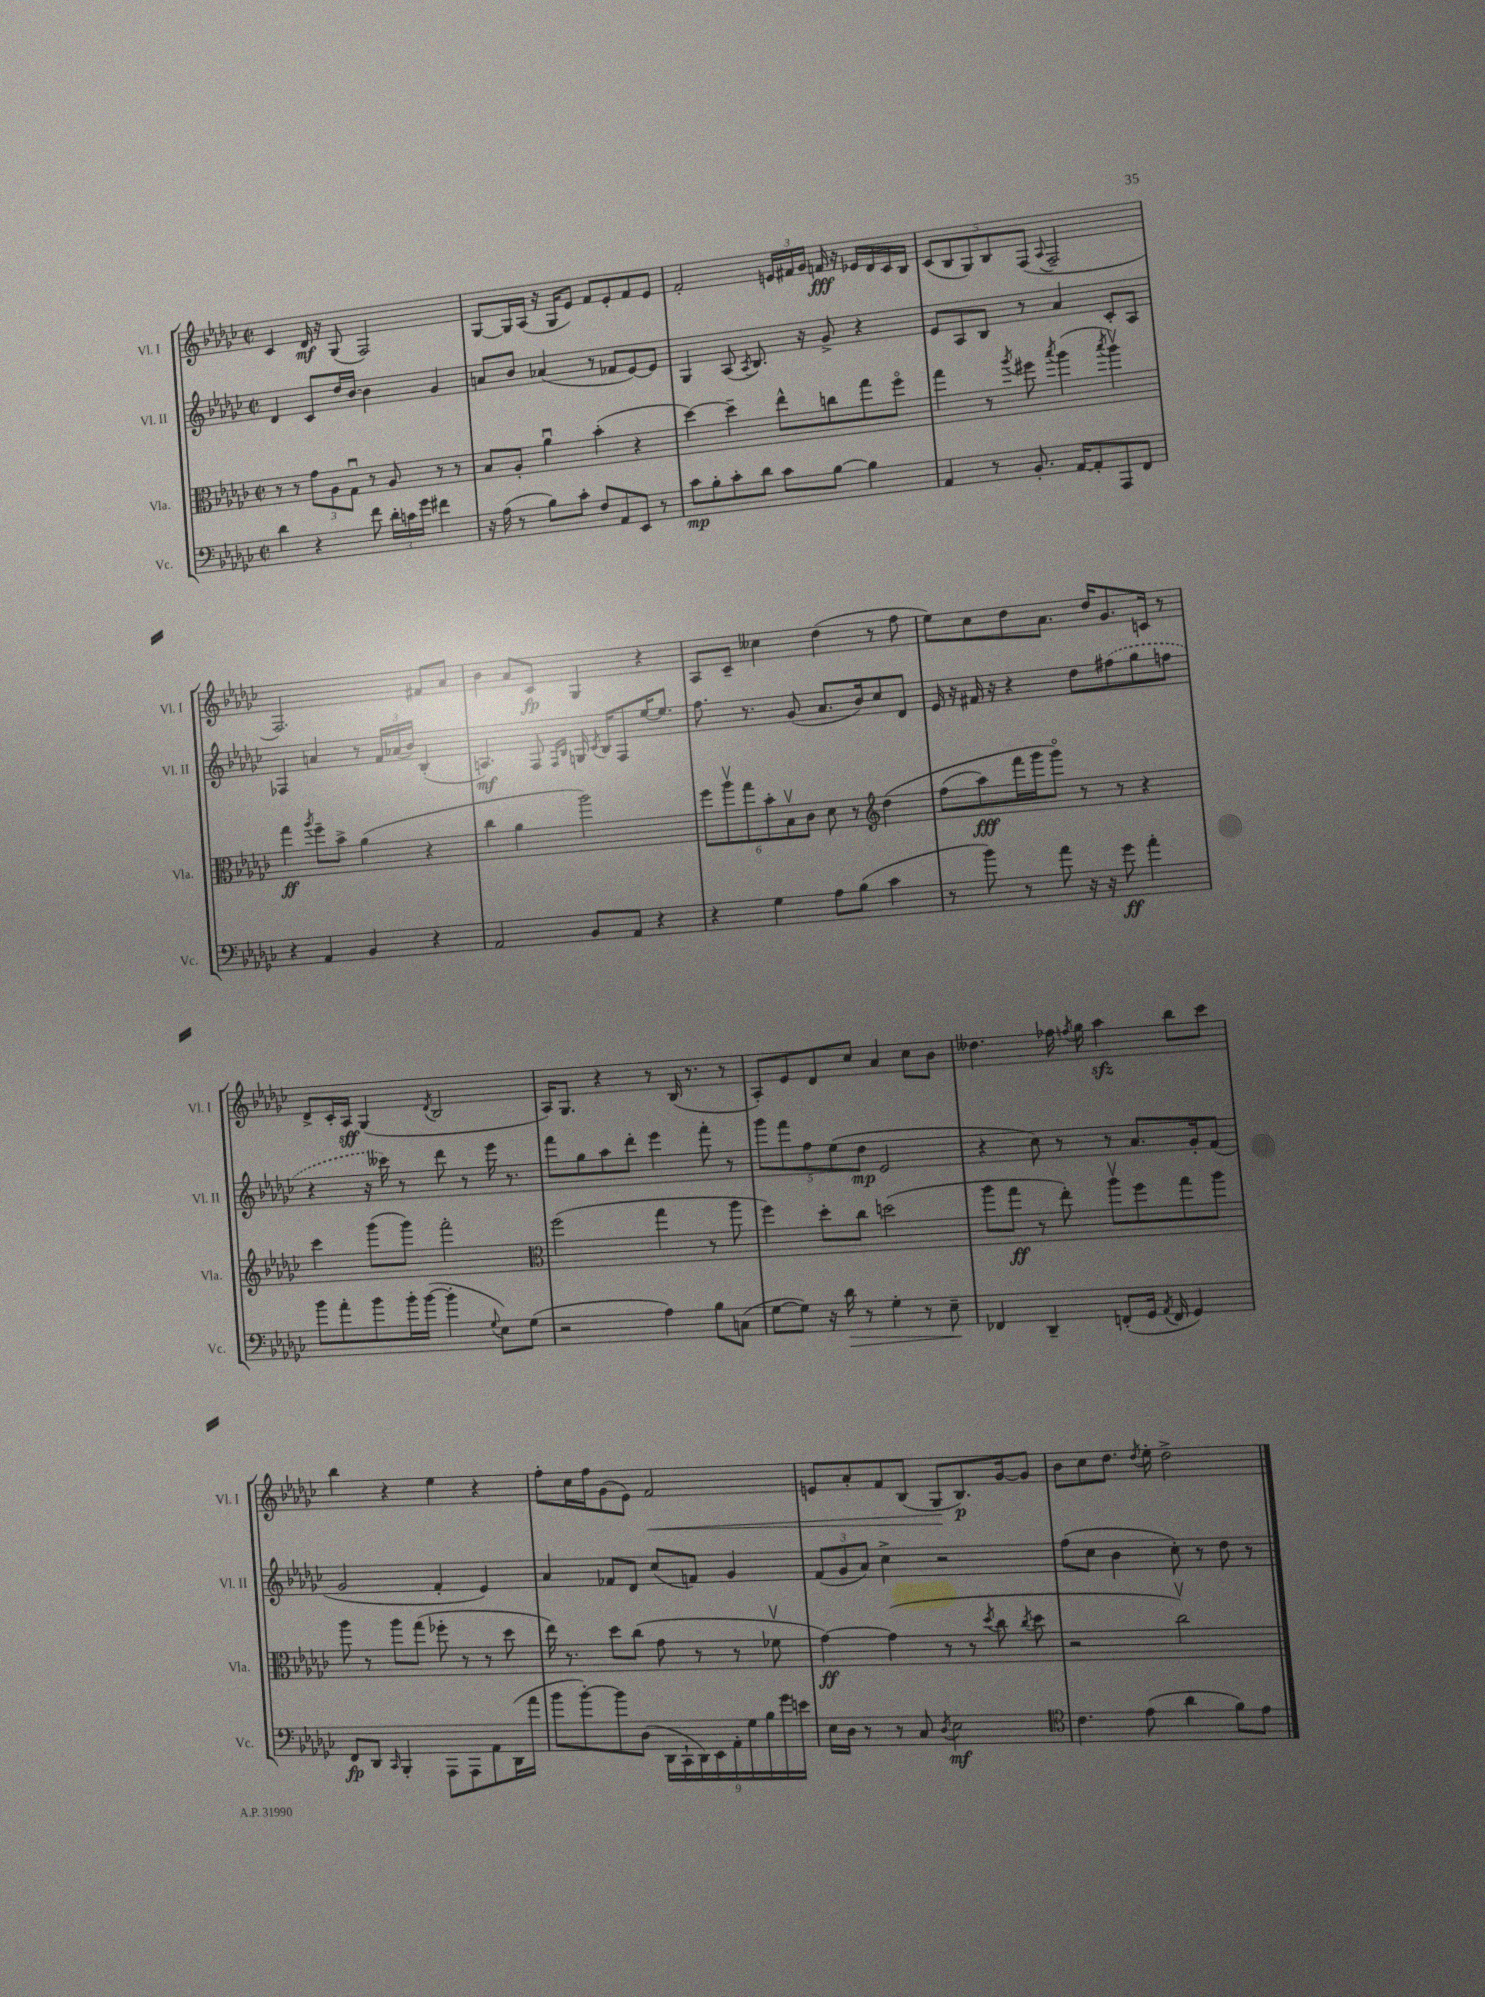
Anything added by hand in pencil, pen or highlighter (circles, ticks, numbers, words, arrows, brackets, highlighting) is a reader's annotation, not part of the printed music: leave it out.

**kern	**dynam	**kern	**dynam	**kern	**dynam	**kern	**dynam
*part4	*part4	*part3	*part3	*part2	*part2	*part1	*part1
*staff4	*staff4	*staff3	*staff3	*staff2	*staff2	*staff1	*staff1
*I"Vc.	*	*I"Vla.	*	*I"Vl. II	*	*I"Vl. I	*
*I'Vc.	*	*I'Vla.	*	*I'Vl. II	*	*I'Vl. I	*
*clefF4	*	*clefC3	*	*clefG2	*	*clefG2	*
*k[b-e-a-d-g-c-]	*	*k[b-e-a-d-g-c-]	*	*k[b-e-a-d-g-c-]	*	*k[b-e-a-d-g-c-]	*
*M2/2	*	*M2/2	*	*M2/2	*	*M2/2	*
*met(c|)	*	*met(c|)	*	*met(c|)	*	*met(c|)	*
=123	=123	=123	=123	=123	=123	=123	=123
4d-\	.	8r	.	4d-/	.	4c-/	.
.	.	8r	.	.	.	.	.
4r	.	12g-\L	.	8c-/L	.	16d-/	mf
.	.	.	.	.	.	16r	.
.	.	12A-\	.	.	.	.	.
.	.	.	.	16dd-/L	.	(8G-/	.
.	.	12G-u\J	.	.	.	.	.
.	.	.	.	[16b-/JJ	.	.	.
8f\	.	8r	.	4b-\]	.	2F/)	.
24d-'\LL	.	8A-/	.	.	.	.	.
24cn\	.	.	.	.	.	.	.
24g-\JJ	.	.	.	.	.	.	.
4f#X\	.	8r	.	4g-/	.	.	.
.	.	8r	.	.	.	.	.
=124	=124	=124	=124	=124	=124	=124	=124
16r	.	8B-/L	.	8an/L	.	[8G-/L	.
(16A-\	.	.	.	.	.	.	.
8r	.	8A-'/J	.	8b-/J	.	16G-/L]	.
.	.	.	.	.	.	(16A-/JJ	.
8B-\L)	.	4a-u\	.	(4a-X/	.	16r	.
.	.	.	.	.	.	16G-/KL	.
8c-'\J	.	.	.	.	.	8e-/J)	.
8F/L	.	(4b-'\	.	8r	.	8f/L	.
8AA-/	.	.	.	8f-X/L	.	8e-'/	.
8EE-/J	.	4r	.	[8e-/)	.	8f/	.
8r	.	.	.	8e-/J]	.	8e-/J	.
=125	=125	=125	=125	=125	=125	=125	=125
8c-\L	mp	[4dd-\)	.	4G-/	.	2f'/	.
8B-'\	.	.	.	.	.	.	.
8c-'\	.	4dd-~\]	.	(8A-/	.	.	.
.	.	.	.	8qA-/	.	.	.
8d-\J	.	.	.	8.B-/)	.	.	.
8c-\L	.	8ee-^^\L	.	.	.	24en/LL	.
.	.	.	.	.	.	24f#X/	.
.	.	.	.	16r	.	.	.
.	.	.	.	.	.	24g-/JJ	.
[8B-\J	.	8ccn\	.	8g-^/	.	16fn/	fff
.	.	.	.	.	.	16r	.
4B-\]	.	8gg-\	.	4r	.	16e-X/LL	.
.	.	.	.	.	.	16d-/	.
.	.	8ff\J	.	.	.	16c-/	.
.	.	.	.	.	.	16B-/JJ	.
=126	=126	=126	=126	=126	=126	=126	=126
4AA-/	.	4gg-\	.	8e-/L	.	(10c-/L	.
.	.	.	.	.	.	10B-/	.
.	.	.	.	8A-/	.	.	.
.	.	.	.	.	.	10G-/)	.
8r	.	8r	.	8B-/J	.	.	.
.	.	.	.	.	.	10B-/	.
.	.	8qaa-/	.	.	.	.	.
8.BB-'/	.	8ff#X\	.	8r	.	.	.
.	.	.	.	.	.	(10F/J	.
.	.	8qbb-/	.	.	.	8qqA-/	.
.	.	(4aa-\	.	4a-/	.	2F~/	.
[16AA-/KL	.	.	.	.	.	.	.
8AA-'/]	.	.	.	.	.	.	.
.	.	8qbb-/	.	.	.	.	.
8AAA-/	.	4aa-v\)	.	8c-'/L	.	.	.
8FF/J	.	.	.	8A-/J	.	.	.
!!LO:LB:g=z
=127	=127	=127	=127	=127	=127	=127	=127
4r	.	4gg-\	ff	4F-X/	.	2.F/)	.
.	.	8qaa-/	.	.	.	.	.
4AA-/	.	8ff~\L	.	4an/	.	.	.
.	.	8b-^\J	.	.	.	.	.
4BB-/	.	(4a-\	.	8r	.	.	.
.	.	.	.	24f/LL	.	.	.
.	.	.	.	(24a-X/	.	.	.
.	.	.	.	24b-/JJ)	.	.	.
4r	.	4r	.	(4B-'/	.	8f#X/L	.
.	.	.	.	.	.	8a-/J	.
=128	=128	=128	=128	=128	=128	=128	=128
2AA-/	.	4cc-\	.	4.An/)	mf	4b-\	.
.	.	4a-\	.	.	.	8a-/L	.
.	.	.	.	8F/	.	8c-/J	fp
.	.	.	.	16qqF/LL	.	.	.
.	.	.	.	16qqB-/JJ	.	.	.
8BB-/L	.	2aa-\)	.	16Gn/	.	4G-/	.
.	.	.	.	8qc-/	.	.	.
.	.	.	.	16B-/KL	.	.	.
8AA-/J	.	.	.	8F/	.	.	.
4r	.	.	.	[16ee-/K	.	4r	.
.	.	.	.	8.ee-/J]	.	.	.
=129	=129	=129	=129	=129	=129	=129	=129
4r	.	12ff\L	.	8.ff\	.	8A-/L	.
.	.	12aa-v\	.	.	.	.	.
.	.	.	.	.	.	8c-~/J	.
.	.	12gg-\	.	.	.	.	.
.	.	.	.	8.r	.	.	.
4G-\	.	12b-'\	.	.	.	4cc--X\	.
.	.	12B-v\	.	.	.	.	.
.	.	.	.	(8g-/	.	.	.
.	.	12c-\J	.	.	.	.	.
8A-\L	.	8d-\	.	8.a-/L	.	(4dd-\	.
(8B-\J	.	8r	.	.	.	.	.
.	.	.	.	16b-/k)	.	.	.
*	*	*clefG2	*	*	*	*	*
4c-\	.	(4dd-\	.	8cc-/	.	8r	.
.	.	.	.	8d-/J	.	8ff\	.
=130	=130	=130	=130	=130	=130	=130	=130
8r	.	(8ff\L	.	16e-/	.	8ee-\L)	.
.	.	.	.	16r	.	.	.
8b-\)	.	8aa-\)	fff	16f#X/	.	8cc-\	.
.	.	.	.	16r	.	.	.
8r	.	16fff\L	.	4r	.	8dd-\	.
.	.	16ggg-\J	.	.	.	.	.
8a-\	.	8ggg-\J)	.	.	.	8.a-\J	.
16r	.	8r	.	8dd-\L	.	.	.
16r	.	.	.	.	.	16dd-/KL	.
8g-\	ff	8r	.	(8ff#X\	.	8.g-/	.
4a-'\	.	4r	.	8gg-\	.	.	.
.	.	.	.	.	.	16cn/Jk	.
.	.	.	.	8ffn\J	.	8r	.
!!LO:LB:g=z
=131	=131	=131	=131	=131	=131	=131	=131
8b-\L	.	4ccc-\	.	4r	.	8d-^/L	.
8a-'\	.	.	.	.	.	16c-'/L	.
.	.	.	.	.	.	16A-/JJ	sff
8b-\	.	(8ggg-\L	.	16r	.	(4G-/	.
.	.	.	.	16ccc--X\)	.	.	.
16b-'\L	.	8ggg-\J)	.	8r	.	.	.
([16b-\JJ	.	.	.	.	.	.	.
.	.	.	.	.	.	8qd-/	.
4b-'\]	.	2fff'\	.	8ddd-\	.	2B-/	.
.	.	.	.	8r	.	.	.
8qqG-/	.	.	.	.	.	.	.
8E-\L)	.	.	.	16eee-\	.	.	.
.	.	.	.	8.r	.	.	.
(8G-\J	.	.	.	.	.	.	.
=132	=132	=132	=132	=132	=132	=132	=132
*	*	*clefC3	*	*	*	*	*
2r	.	(2ff\	.	8fff\L	.	16A-/KL)	.
.	.	.	.	.	.	8.G-/J	.
.	.	.	.	8gg-\	.	.	.
.	.	.	.	8aa-\	.	4r	.
.	.	.	.	8ddd-'\J	.	.	.
4A-\)	.	4gg-\	.	4eee-\	.	8r	.
.	.	.	.	.	.	(16B-/	.
.	.	.	.	.	.	8.r	.
8B-\L	.	8r	.	8fff'\	.	.	.
(8Cn\J	.	8aa-\	.	8r	.	8r	.
=133	=133	=133	=133	=133	=133	=133	=133
[8G-\L	.	4ff\)	.	10ggg-\L	.	8A-'/L)	.
.	.	.	.	10fff\	.	.	.
8G-\J])	.	.	.	.	.	8e-/	.
.	.	.	.	10ff\	.	.	.
16r	.	8dd-'\L	.	.	.	8d-/	.
.	.	.	.	(10ee-\	.	.	.
!	!LO:HP:b	!	!	!	!	!	!
16d-\	>	.	.	.	.	.	.
8r	.	8cc-\J	.	.	.	8cc-/J	.
.	.	.	.	10dd-\J	mp	.	.
4G-'\	.	(2ddn\	.	2e-/	.	4a-/	.
8r	.	.	.	.	.	8cc-\L	.
8E-~\	.	.	.	.	.	8b-\J	.
.	]	.	.	.	.	.	.
=134	=134	=134	=134	=134	=134	=134	=134
4FF-X/	.	8aa-\L	.	4r	.	4.dd--X\	.
.	.	8gg-\J	ff	.	.	.	.
4DD-~/	.	8r	.	8cc-\)	.	.	.
.	.	8ee-'\)	.	8r	.	16ff-X\	.
.	.	.	.	.	.	8qffn/	.
.	.	.	.	.	.	16gg-\	.
(8FFn'/L	.	8aa-v\L	.	8r	.	4aa-zz\	.
16GG-/Jk	.	8ff\	.	8.a-/L	.	.	.
8qAA-/	.	.	.	.	.	.	.
16FF/	.	.	.	.	.	.	.
4GG-/)	.	8gg-\	.	.	.	8bb-\L	.
.	.	.	.	16g-'/k	.	.	.
.	.	8aa-\J	.	(8f/J	.	8ccc-\J	.
!!LO:LB:g=z
=135	=135	=135	=135	=135	=135	=135	=135
8FF/L	fp	8aa-\	.	2g-/	.	4bb-\	.
8DD-/J	.	8r	.	.	.	.	.
16qqCC-/	.	.	.	.	.	.	.
4BBB-'/	.	8aa-\L	.	.	.	4r	.
.	.	(8gg-\J	.	.	.	.	.
8AAA-\L	.	8ff-X'\	.	4f'/	.	4ee-\	.
8AAA-\	.	8r	.	.	.	.	.
8AA-\	.	8r	.	4e-/)	.	4r	.
(16DD-\L	.	8dd-\	.	.	.	.	.
16a-\JJ	.	.	.	.	.	.	.
=136	=136	=136	=136	=136	=136	=136	=136
8b-\L	.	16ee-\)	.	4a-/	.	8ff'\L	.
.	.	8.r	.	.	.	.	.
[8b-'\)	.	.	.	.	.	16cc-\L	.
.	.	.	.	.	.	16ff\J	.
8b-\]	.	8dd-\L	.	8f-X/L	.	(8g-\	.
(8D-\J	.	(8cc-\J	.	8d-/J	.	8e-\J)	.
!	!	!	!	!	!	!	!LO:HP:b
18DD-\LL	.	8g-\	.	(8cc-/L	.	2f/	<
18CC-`\	.	.	.	.	.	.	.
18DD-\)	.	.	.	.	.	.	.
.	.	8r	.	8fn/J)	.	.	.
18EE-\	.	.	.	.	.	.	.
18AA-'\	.	.	.	.	.	.	.
.	.	8r	.	4g-/	.	.	.
18G-\	.	.	.	.	.	.	.
18B-\	.	.	.	.	.	.	.
.	.	8f-Xv\	.	.	.	.	.
18g-\	.	.	.	.	.	.	.
18en\JJ	.	.	.	.	.	.	.
=137	=137	=137	=137	=137	=137	=137	=137
16E-\LL	.	[4g-\)	ff	(12f/L	.	8en/L	.
16D-\JJ	.	.	.	.	.	.	.
.	.	.	.	12g-/	.	.	.
8r	.	.	.	.	.	8a-'/	.
.	.	.	.	12a-/J)	.	.	.
8r	.	(4g-\]	.	4cc-^\	.	8f/	.
8C-/	.	.	.	.	.	(8B-/J	.
8qD-/	.	.	.	.	.	.	.
2E-\	mf	8r	.	2r	.	8G-/L	.
.	.	8r	.	.	.	8.B-/)	[ p
.	.	8qdd-/	.	.	.	.	.
.	.	8cc-\	.	.	.	.	.
.	.	.	.	.	.	[16g-/k	.
.	.	8qcc-/	.	.	.	.	.
.	.	8dd-\	.	.	.	8g-/J]	.
=138	=138	=138	=138	=138	=138	=138	=138
*clefC4	*	*	*	*	*	*	*
4.c-\	.	2r	.	(8ff\L	.	8b-\L	.
.	.	.	.	8cc-\J	.	8cc-\	.
.	.	.	.	4b-\	.	8.dd-\J	.
(8e-\	.	.	.	.	.	.	.
.	.	.	.	.	.	8qdd-/	.
.	.	.	.	.	.	16ee-'\	.
4a-\	.	2cc-v\)	.	8cc-'\)	.	2dd-^\	.
.	.	.	.	8r	.	.	.
8f\L)	.	.	.	8dd-\	.	.	.
8e-\J	.	.	.	8r	.	.	.
==	==	==	==	==	==	==	==
*-	*-	*-	*-	*-	*-	*-	*-
